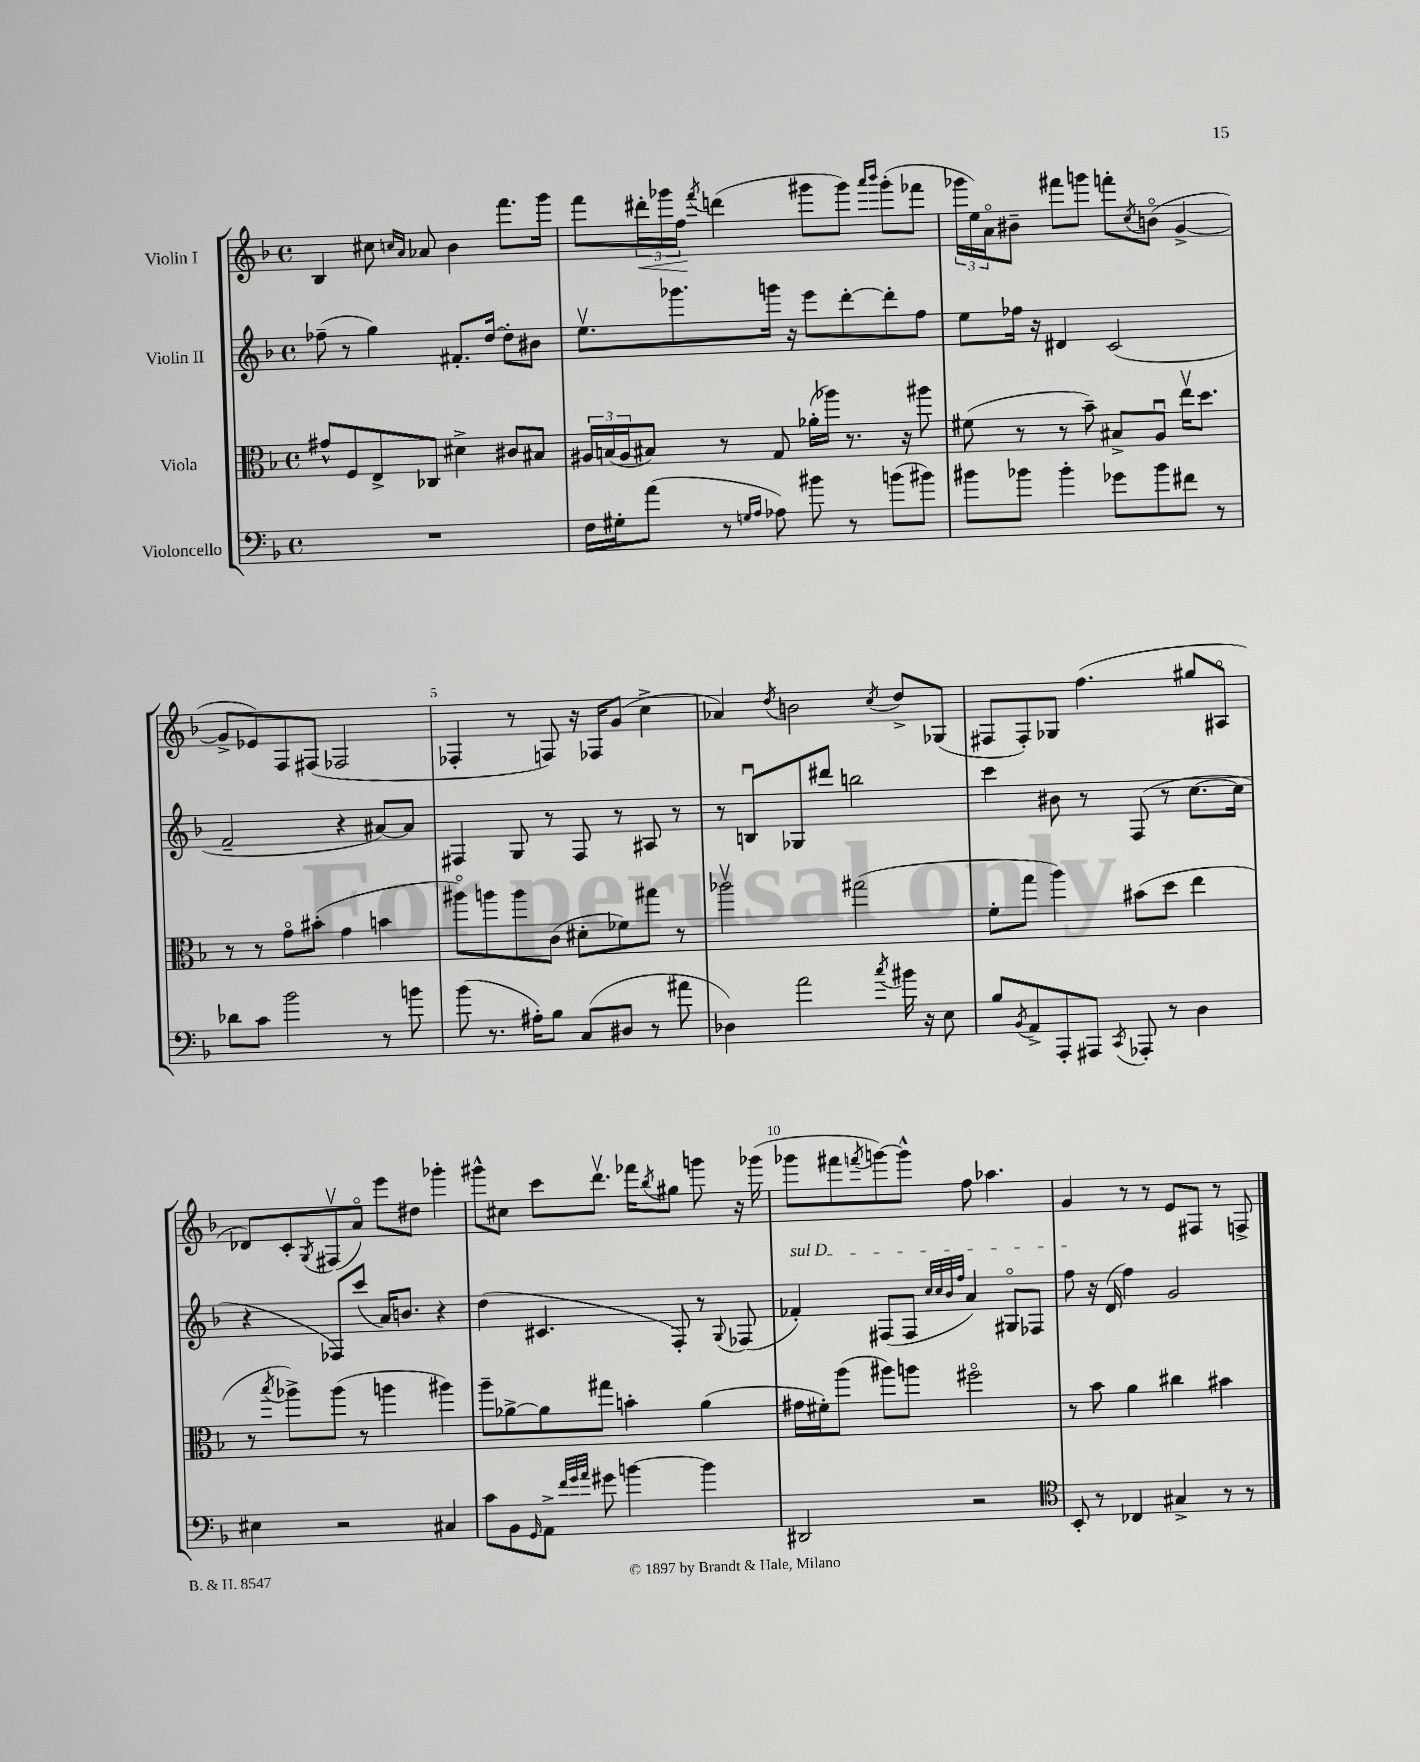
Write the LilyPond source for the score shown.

<<
\new StaffGroup <<
\new Staff = "s0" \with { instrumentName = "Violin I" } {
    \clef treble \key f \major \defaultTimeSignature \time 4/4
    bes4 cis''8 \grace { c''16 a'16 } aes'8 bes'4 f'''8. g'''16 |
    f'''8 \tuplet 3/2 { dis'''16-.\< ges'''16 f''16\! } \acciaccatura { f'''8 } d'''4( gis'''8 gis'''8) \grace { a'''16 bes'''16 } gis'''8-.( fes'''8 |
    \tuplet 3/2 { ges'''16 e''16) a'16\flageolet } bis'8-- fis'''8 g'''8 f'''8-. \acciaccatura { c''8 } b'8\flageolet( g'4~-> |
    g'8-> ees'8) f8 fis8( fes2 |
    fes4-. r8 f8) r16 fes16 g'8( c''4-> |
    aes'4) \acciaccatura { d''8 } b'2 \acciaccatura { c''8 } d''8-> ges8( |
    fis8 fis8-.) ges8 f''4.( gis''8 ais8\flageolet |
    des'8) c'8-. \acciaccatura { g8 } fis8\upbow( a'8\flageolet) e'''8 dis''8 ges'''4-. |
    gis'''8-^ cis''8 c'''8 d'''8.\upbow fes'''16 \acciaccatura { bes''8 } gis''8 g'''8 r16 ges'''16( |
    ges'''8 fis'''8 \acciaccatura { f'''8 } g'''8~) g'''8-^ f''8 aes''4. |
    g'4 r8 r8 e'8 fis8 r8 f8-> \bar "|." |
}
\new Staff = "s1" \with { instrumentName = "Violin II" } {
    \clef treble \key f \major \defaultTimeSignature \time 4/4
    fes''8--( r8 g''4) fis'8.-. d''16~ d''8-. bis'8 |
    e''8.\upbow ges'''8. g'''16 r16 e'''8 d'''8~-. d'''8-. f''8 |
    e''8 fes''16 r16 dis'4 c'2( |
    f'2-- r4 ais'8~) ais'8 |
    fis4 g8 r8 fis8 r8 ais8 r8 |
    r8 b8\downbow ges8 dis'''8 b''2 |
    c'''4 bis'8 r8 f8( r8 c''8.~ c''16 |
    r4 fes8) c'''8( a'16) b'8. r4 |
    d''4( cis'4. f8-.) r8 \appoggiatura { g8 } fes8( |
    \once \override TextSpanner.bound-details.left.text = \markup { \italic "sul D" } fes'4-.\startTextSpan) fis8( fis8 \grace { c''32 c''32 bes'32 f''32 } a'4) gis8\flageolet fes8 |
    f''8\stopTextSpan r16 d'16( f''4) g'2 \bar "|." |
}
\new Staff = "s2" \with { instrumentName = "Viola" } {
    \clef alto \key f \major \defaultTimeSignature \time 4/4
    gis'8-^ f8 e8-> ces8 dis'4-> cis'8 bis8 |
    \tuplet 3/2 { ais16 b16( ais16 } bis8) r8 g8 aes'16-.( aes''16) r8. r16 ais''8 |
    fis'8( r8 r8 bes'8--) bis8-> a8\downbow e''16\upbow d''8. |
    r8 r8 g'8\flageolet bis'8-.( g'4 b'4 |
    ais''8\flageolet) a''8 a''8 c'8( dis'8-. fes'8) gis''8 r8 |
    aes''2\upbow gis''2( |
    f'8-. g''8 a''4) bis'8( d''8 e''4 |
    r8 \acciaccatura { bes''8 } aes''8->) aes''8( r8 a''4 ais''4) |
    a''8-- aes'8~-> aes'8 gis''8 b'4-. aes'4( |
    gis'16 fis'16-.) a''8( ais''8) a''8 fis''2\flageolet |
    r8 bes'8 a'4 cis''4 bis'4 \bar "|." |
}
\new Staff = "s3" \with { instrumentName = "Violoncello" } {
    \clef bass \key f \major \defaultTimeSignature \time 4/4
    R1 |
    f16 gis16-. a'8( r8 \grace { g16 a16 } aes8) bis'8 r8 b'8( bis'8) |
    bis'8 bes'8 bes'4-. ges'8 bes'8 fis'8 r8 |
    des'8 c'8 bes'2 r8 b'8 |
    bes'8( r8. ais16-.) bes8 c8( dis8 r8 ais'8 |
    des4) a'2 \acciaccatura { c''8 } bis'16 r16 e8 |
    bes8 \acciaccatura { bes,8 } a,8-> a,,8-. ais,,8 \acciaccatura { c,8 } aes,,8-. r8 d4 |
    eis4 r2 cis4 |
    c'8 bes,8 \grace { g,16 } a,8-> \grace { f'32 g'32 a'32 } gis'8 b'4~ b'4 |
    dis,2 r2 |
    \clef tenor bes,8-. r8 ces4 gis4-> r8 r8 \bar "|." |
}
>>
>>
\layout { \context { \Score \override BarNumber.break-visibility = ##(#f #t #t) barNumberVisibility = #(every-nth-bar-number-visible 5) } }
